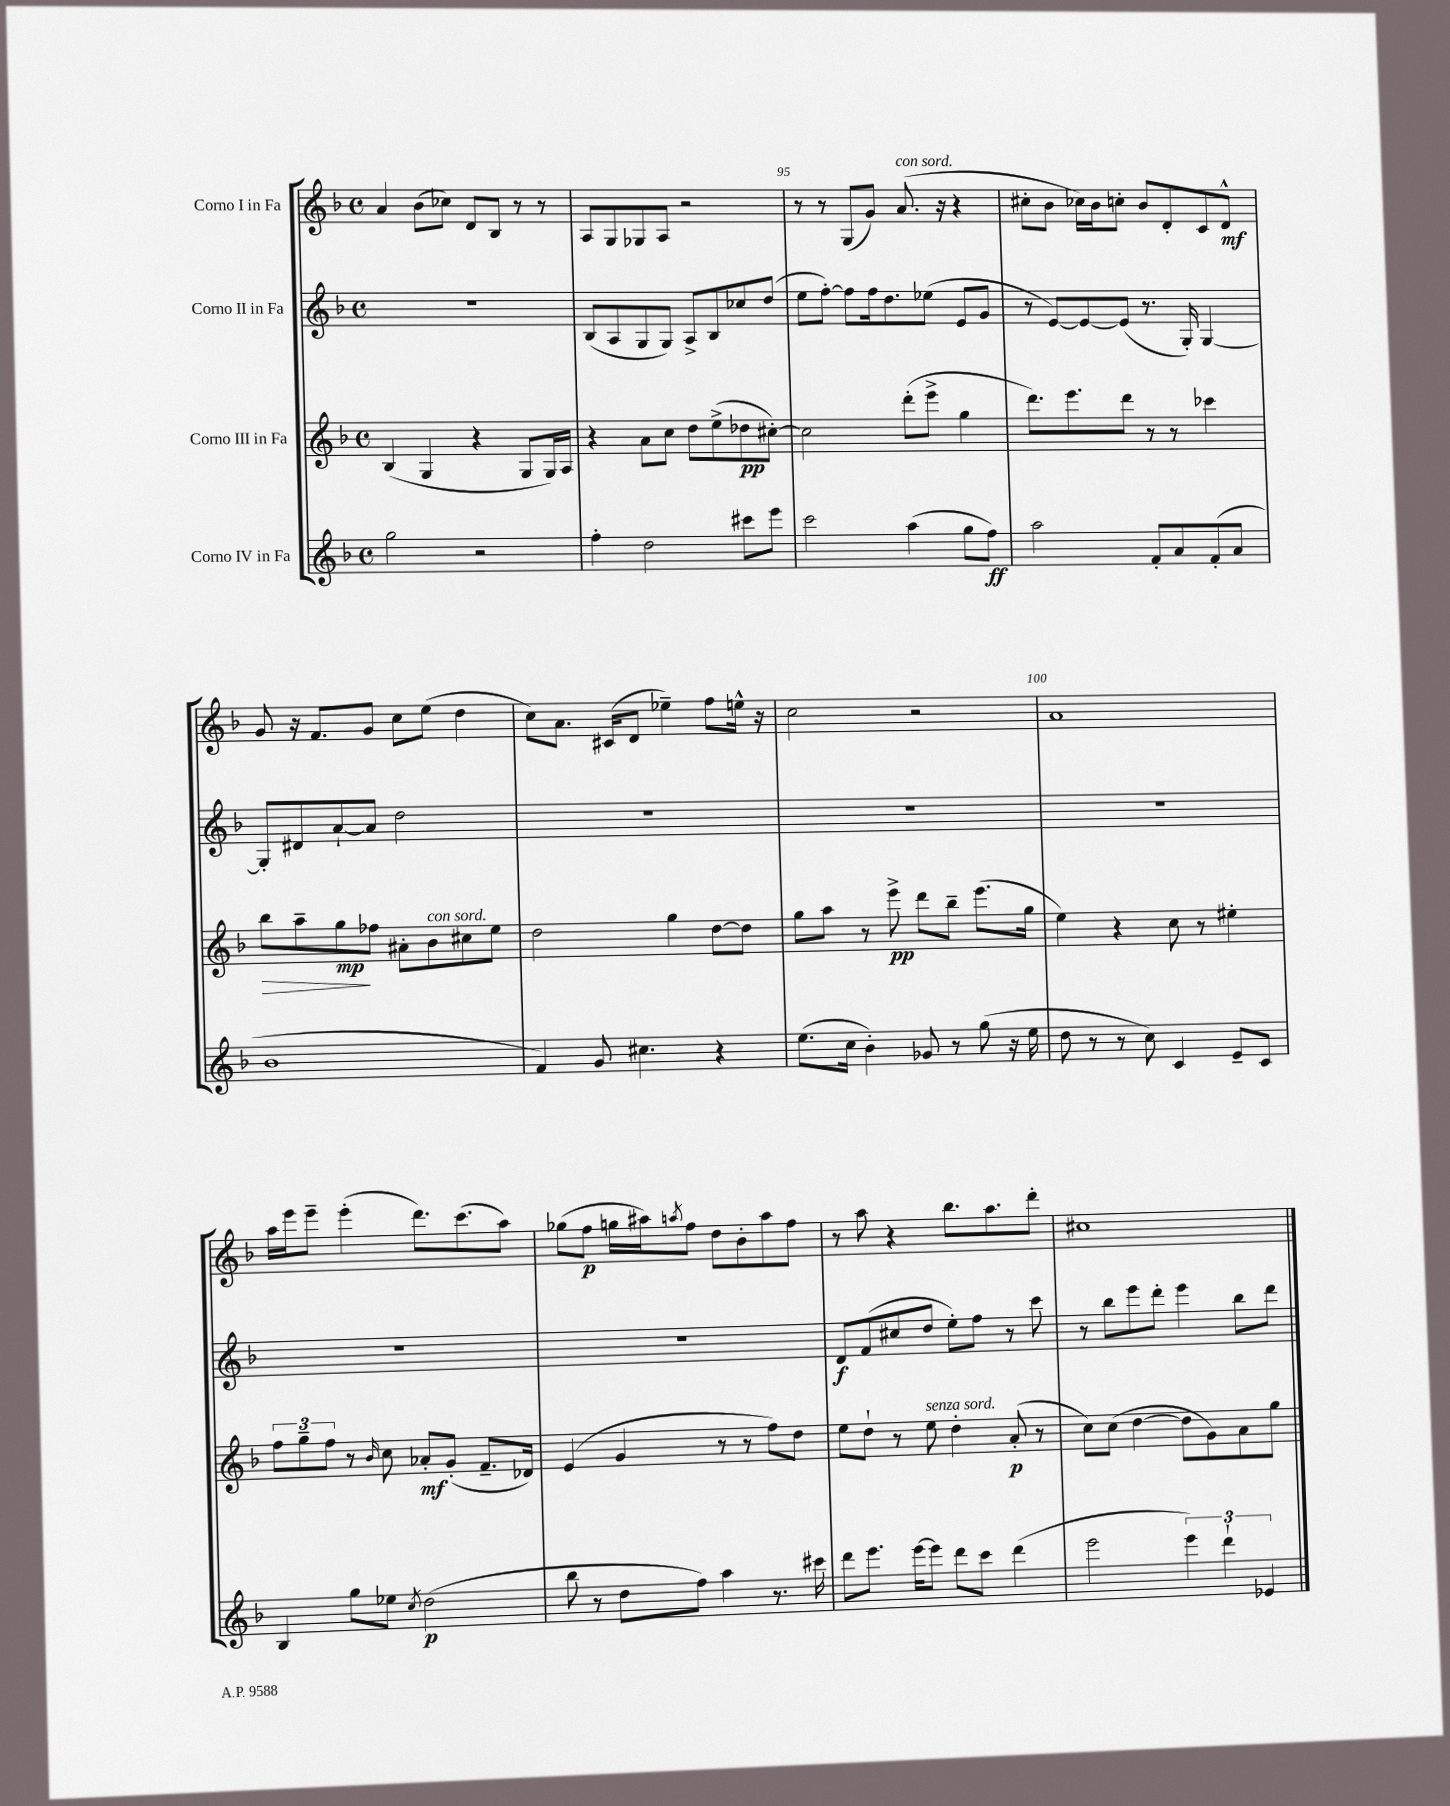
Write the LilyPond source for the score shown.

<<
\new StaffGroup <<
\new Staff = "s0" \with { instrumentName = "Corno I in Fa" } {
    \clef treble \key f \major \defaultTimeSignature \time 4/4
    a'4 bes'8( ces''8) d'8 bes8 r8 r8 |
    a8 g8 ges8 a8 r2 |
    r8 r8 g8( g'8) a'8.^\markup { \italic "con sord." }( r16 r4 |
    cis''8-. bes'8 ces''16) bes'16 c''8-. bes'8 d'8-. c'8 d'8-^\mf |
    g'8 r16 f'8. g'8 c''8 e''8( d''4 |
    c''8) a'8. cis'16( d'8 ees''4--) f''8 e''16-^ r16 |
    c''2 r2 |
    a'1 |
    a''16 e'''16 e'''8-- e'''4-.( d'''8.) c'''8.( a''8) |
    ges''8( f''8\p g''16 ais''16) \acciaccatura { a''8 } f''8 d''8 bes'8-. a''8 f''8 |
    r8 a''8 r4 bes''8. a''8. d'''8-. |
    cis''1 \bar "|." |
}
\new Staff = "s1" \with { instrumentName = "Corno II in Fa" } {
    \clef treble \key f \major \defaultTimeSignature \time 4/4
    R1 |
    bes8( a8 g8 g8) a8-> bes8 ces''8 d''8( |
    e''8 f''8~-.) f''8 f''16 d''8. ees''8( e'8 g'8 |
    r8 e'8~) e'8~ e'8( r8. g16-.) g4~ |
    g8-. dis'8 a'8~-! a'8 d''2 |
    R1 |
    R1 |
    R1 |
    R1 |
    R1 |
    d'8\f f'8( cis''8 d''8 e''8-.) f''8 r8 c'''8 |
    r8 bes''8 e'''8 d'''8-. e'''4 bes''8 d'''8 \bar "|." |
}
\new Staff = "s2" \with { instrumentName = "Corno III in Fa" } {
    \clef treble \key f \major \defaultTimeSignature \time 4/4
    bes4( g4 r4 g8 g16) a16 |
    r4 a'8 c''8 d''8 e''8->( des''8\pp cis''8~-.) |
    cis''2 d'''8-.( e'''8-> g''4 |
    d'''8.) e'''8. d'''8 r8 r8 ces'''4 |
    bes''8\> a''8-- g''8\mp\! fes''8 ais'8-. bes'8^\markup { \italic "con sord." } cis''8 e''8 |
    d''2 g''4 d''8~ d''8 |
    g''8 a''8 r8 e'''8->\pp d'''8 bes''8-- e'''8.( g''16 |
    e''4) r4 c''8 r8 eis''4-. |
    \tuplet 3/2 { f''8 g''8-- f''8 } r8 \grace { bes'16 } c''8 aes'8-.\mf g'8-.( f'8.-- des'16) |
    e'4( g'4 r8 r8 f''8) d''8 |
    e''8 d''8-! r8 e''8^\markup { \italic "senza sord." } d''4-. a'8-.\p( r8 |
    c''8) c''8( d''4~ d''8 g'8) a'8 g''8 \bar "|." |
}
\new Staff = "s3" \with { instrumentName = "Corno IV in Fa" } {
    \clef treble \key f \major \defaultTimeSignature \time 4/4
    g''2 r2 |
    f''4-. d''2 cis'''8 e'''8 |
    c'''2 a''4( g''8 f''8\ff) |
    a''2 f'8-. a'8 f'8-.( a'8 |
    bes'1 |
    f'4) g'8 cis''4. r4 |
    e''8.( c''16 bes'4-.) ges'8 r8 g''8( r16 e''16 |
    d''8 r8 r8 c''8) c'4 e'8-- c'8 |
    bes4 g''8 ees''8 \acciaccatura { c''8 } d''2\p( |
    bes''8 r8 d''8 f''8) a''4 r8. cis'''16 |
    d'''8 e'''8. e'''16~ e'''8 d'''8 c'''8 d'''4( |
    e'''2 \tuplet 3/2 { e'''4) d'''4-! ees'4 } \bar "|." |
}
>>
>>
\layout { \context { \Score currentBarNumber = #93 \override BarNumber.break-visibility = ##(#f #t #t) barNumberVisibility = #(every-nth-bar-number-visible 5) } }
